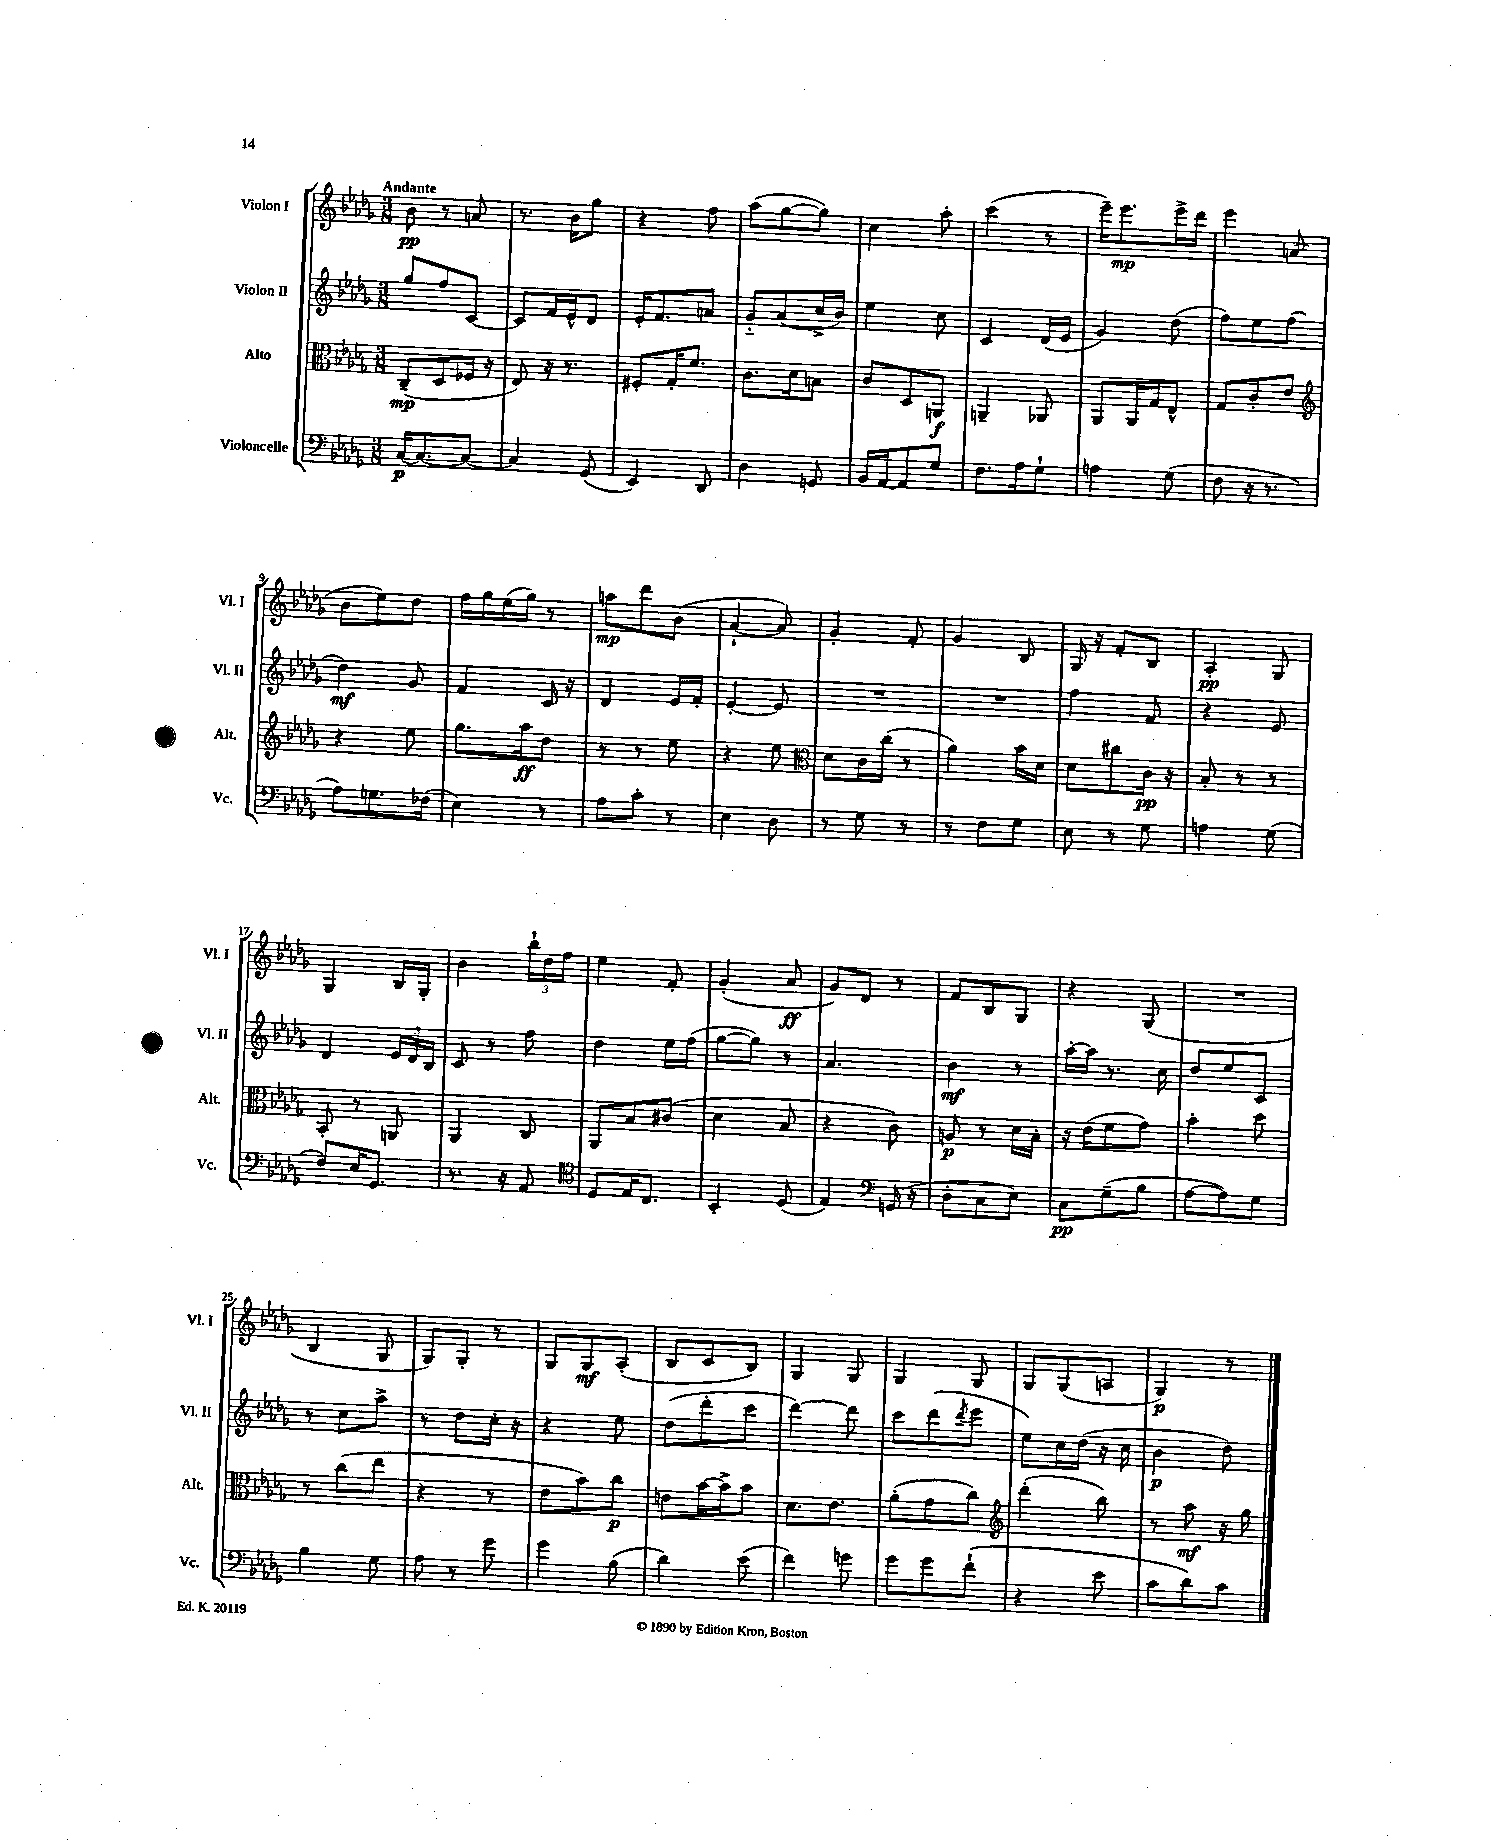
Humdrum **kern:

**kern	**kern	**kern	**kern
*staff4	*staff3	*staff2	*staff1
*clefF4	*clefC3	*clefG2	*clefG2
*k[b-e-a-d-g-]	*k[b-e-a-d-g-]	*k[b-e-a-d-g-]	*k[b-e-a-d-g-]
*M3/8	*M3/8	*M3/8	*M3/8
[16C	(8C~	8gg-	8b-
8.C_	.	.	.
.	8D-	8ff	8r
8C_	16F-	[8c	8a
.	16r	.	.
=	=	=	=
4C]	8E-)	8c]	8.r
.	16r	16f	.
.	8.r	16e-^^	16b-
(8GG-	.	8d-	8gg-
=	=	=	=
4EE-)	8F#'	16e-'	4r
.	.	8.f	.
.	16G-'	.	.
.	8.f	.	.
8DD-	.	8a	8ff
=	=	=	=
4D-	8.c	8g-'~	(8aa-
.	.	(8a-	[8gg-
.	16d-	.	.
8GG	8B	16cc^	8gg-])
.	.	16b-)	.
=	=	=	=
16BB-	8c	4ee-	4cc
[16AA-	.	.	.
8AA-]	8D-	.	.
8G-	8AA	8cc	8aa-'
=	=	=	=
8.F	4AA~	4c	(4ccc
16A-	.	.	.
8G-`	8AA-	(16d-	8r
.	.	16e-	.
=	=	=	=
4A	8AA-	4g-)	16eee-~)
.	.	.	8.eee-
.	16AA-	.	.
.	16G-	.	.
(8G-	8E-^^	(8dd-	16eee-^
.	.	.	16ddd-
=	=	=	=
8F	8G-	8ff)	4eee-
16r	8c'	8ee-	.
8.r	.	.	.
.	8e-	(8ff	(8a
=	=	=	=
*	*clefG2	*	*
8A-)	4r	4dd-)	8b-
8.G	.	.	8ee-)
.	8ee-	8g-	8dd-
(16F-	.	.	.
=	=	=	=
4E-)	8.gg-	4f	16ff
.	.	.	16gg-
.	.	.	(16ee-
.	16aa-	.	16gg-)
8r	8dd-	16c	8r
.	.	16r	.
=	=	=	=
8A-	8r	4d-	8aa
8c'	8r	.	8ddd-
8r	8ee-	16e-	(8b-
.	.	16f'	.
=	=	=	=
4E-	4r	[4e-'	[4a-`
8D-	8ee-	8e-]	8a-])
=	=	=	=
*	*clefC3	*	*
8r	8d-	4.r	4g-'
8G-	16c	.	.
.	(16cc	.	.
8r	8r	.	8f'
=	=	=	=
8r	4a-)	4.r	4g-
8F	.	.	.
8G-	16b-	.	8B-
.	16d-	.	.
=	=	=	=
8E-	8d-	4ff	16G-
.	.	.	16r
8r	8cc#	.	8f'
8G-	16c	8f	8B-
.	16r	.	.
=	=	=	=
4A	8B-'	4r	4A-'
.	8r	.	.
(8G-	8r	8e-	8G-
=	=	=	=
8F)	8BB-'	4d-	4G-
16E-	8r	.	.
8.GG-	.	.	.
.	8AA	24e-	16B-
.	.	24d-	.
.	.	.	16G-'
.	.	24B-	.
=	=	=	=
8.r	4AA-	8c	4b-
.	.	8r	.
16r	.	.	.
8AA-	8C	8ff	24bb-`
.	.	.	24dd-
.	.	.	24ff
=	=	=	=
*clefC4	*	*	*
8D-	8AA-	4dd-	4ee-
16E-	8B-	.	.
8.C	.	.	.
.	(8c#	16ee-	8f'
.	.	(16ff	.
=	=	=	=
4BB-'	4d-	[8gg-	(4g-'
.	.	8gg-])	.
(8D-	8B-	8r	8a-
=	=	=	=
4E-)	4r	4.a-	8g-)
.	.	.	8d-
*clefF4	*	*	*
(16GG	8c)	.	8r
16r	.	.	.
=	=	=	=
8D-'	8A	4b-	8f
8C	8r	.	8B-
8E-)	16d-	8r	8G-
.	16B-'	.	.
=	=	=	=
8C	16r	[16aa-'	4r
.	(16e-	16aa-]	.
(8G-~	8f	8.r	.
8B-	8g-)	.	(8G-
.	.	16cc	.
=	=	=	=
[8A-	4b-'	8dd-	4.r
8A-])	.	8ee-	.
8G-	8dd-	8c	.
=	=	=	=
4B-	8r	8r	4B-
.	(8cc	8cc	.
8G-	8ee-	8aa-^	8G-
=	=	=	=
8A-	4r	8r	8G-)
8r	.	8dd-	8G-'
8g-	8r	16cc'	8r
.	.	16r	.
=	=	=	=
4g-	8e-	4r	8G-
.	8b-)	.	8G-
(8B-	8cc	8ee-	(8A-'
=	=	=	=
4d-)	8e	(8dd-	8B-
.	[16b-	8ddd-'	8c
.	16b-^]	.	.
(8e-	8b-	8ccc	8B-)
=	=	=	=
4f)	8.d-	[4ddd-)	4G-
.	8.e-	.	.
8g	.	8ddd-]	8G-
=	=	=	=
8g-	(8a-'	8ccc	4G-
8g-	8g-	(8ddd-	.
.	.	8qddd-	.
(8f`	8cc)	8eee-	8G-
=	=	=	=
*	*clefG2	*	*
4r	(4ddd-'	8ee-)	8G-
.	.	16cc	(8G-
.	.	(16dd-	.
8e-	8bb-)	16r	8A
.	.	16cc	.
=	=	=	=
8c	8r	4b-	4G-)
8d-)	8aa-	.	.
8c	16r	8dd-)	8r
.	16gg-	.	.
==	==	==	==
*-	*-	*-	*-
